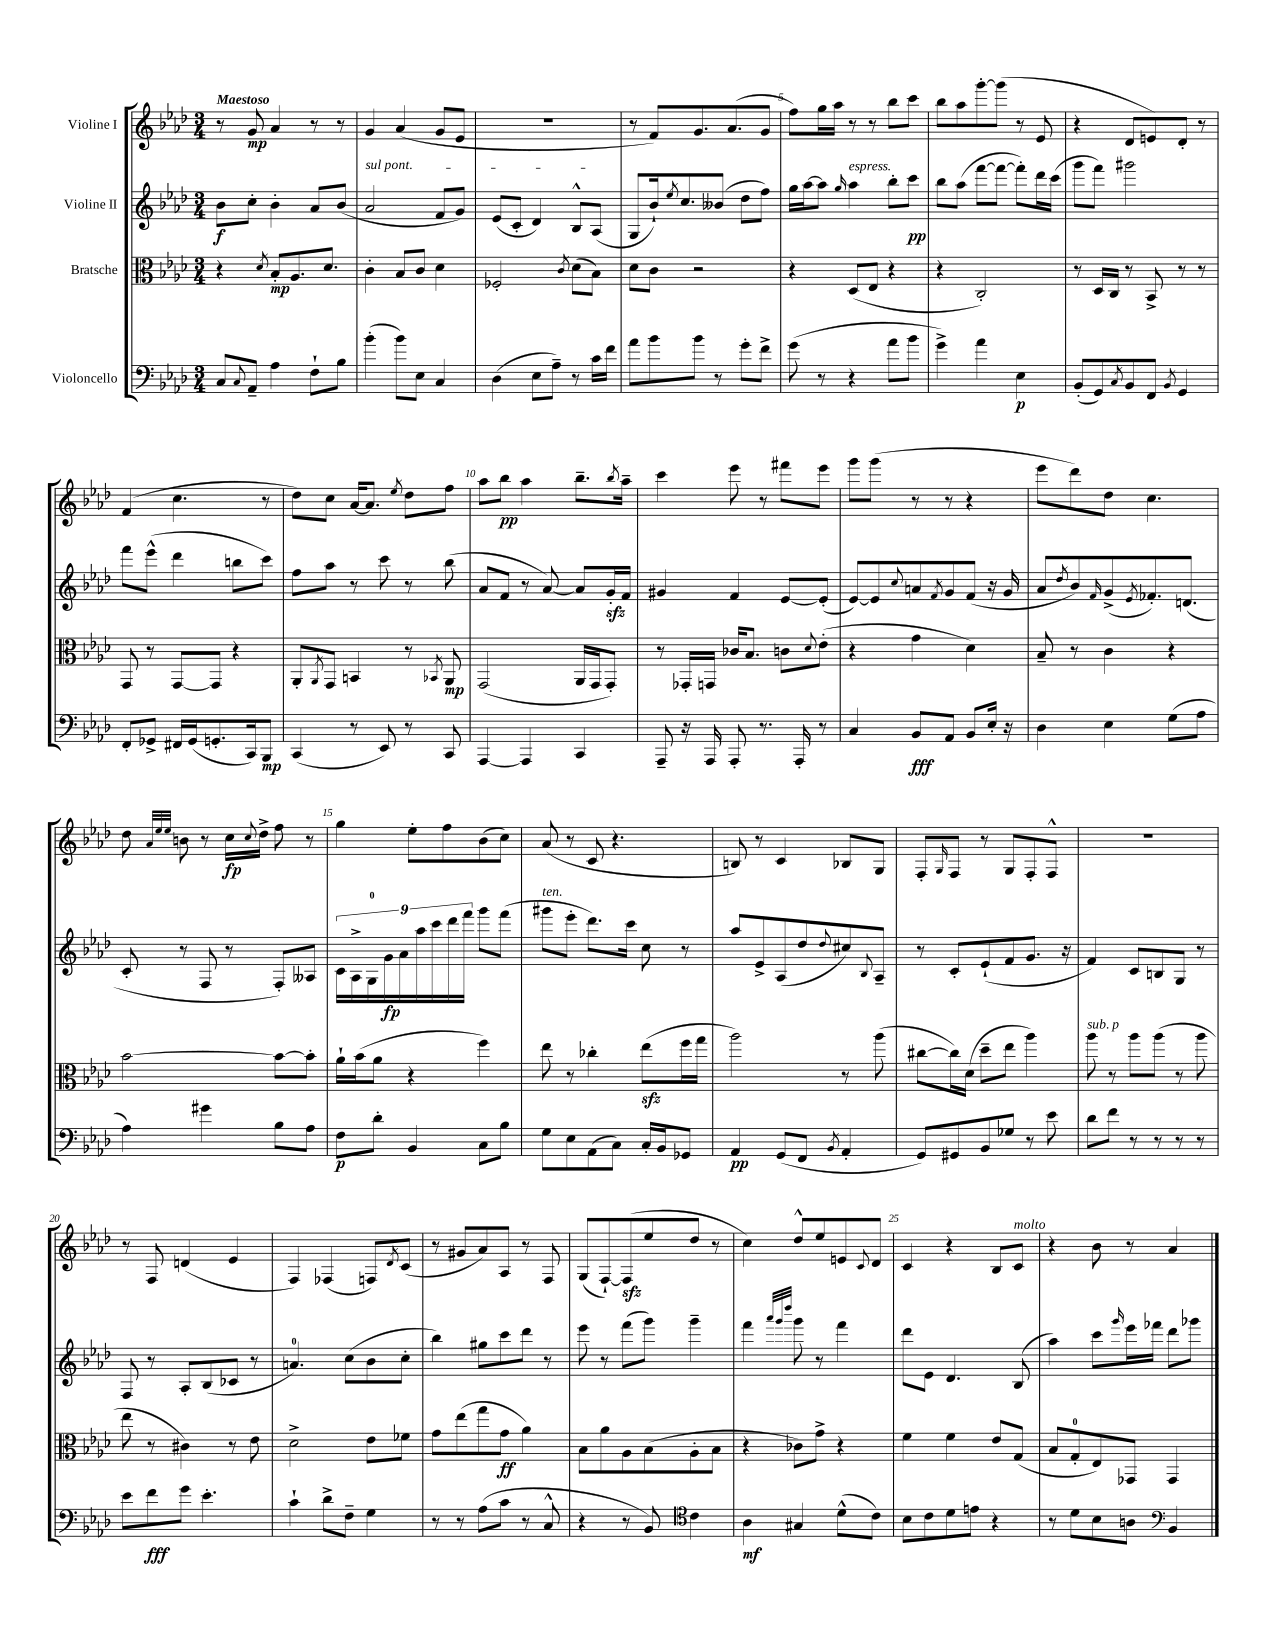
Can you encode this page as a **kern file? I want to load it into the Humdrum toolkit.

**kern	**kern	**kern	**kern
*staff4	*staff3	*staff2	*staff1
*clefF4	*clefC3	*clefG2	*clefG2
*k[b-e-a-d-]	*k[b-e-a-d-]	*k[b-e-a-d-]	*k[b-e-a-d-]
*M3/4	*M3/4	*M3/4	*M3/4
8C	4r	8b-	8r
8qqC	.	.	.
8AA-~	.	8cc'	8g
.	8qd-	.	.
4A-	8B-'	4b-'	4a-
.	8.A-	.	.
8F`	.	8a-	8r
.	8.d-	.	.
8B-	.	(8b-	8r
=	=	=	=
(4b-'	4c'	2a-	4g
8b-)	8B-	.	(4a-
8E-	8c	.	.
4C	4d-	8f	8g
.	.	8g)	8e-
=	=	=	=
(4D-	2F-'	(8e-	2.r
.	.	8c'	.
8E-	.	4d-)	.
8A-~)	.	.	.
.	8qc	.	.
8r	(8d-	8B-^^	.
16c	8B-)	(8A-	.
16f	.	.	.
=	=	=	=
8a-	8d-	8G	8r
8b-	8c	16b-`)	8f)
.	.	8qee-	.
.	.	8.cc	.
8b-	2r	.	8.g
8r	.	(8b--	.
.	.	.	(8.a-
8g'	.	8dd-	.
8f^	.	8ff)	8g
=	=	=	=
(8g	4r	16gg	8ff)
.	.	[16aa-	.
8r	.	8aa-]	16gg
.	.	.	16aa-
.	.	16qqgg	.
4r	(8D-	4aa-	8r
.	8E-	.	8r
8a-	4r	8bb-'	8bb-
8b-	.	8ccc	8ccc
=	=	=	=
4g^)	4r	8bb-	8bb-
.	.	(8aa-	8aa-
4a-	2C')	[8fff	[8ggg'
.	.	8fff_	(8ggg]
4E-	.	8fff'])	8r
.	.	16ddd-	8e-
.	.	(16ccc	.
=	=	=	=
(8BB-'	8r	8ggg	4r
8GG)	16D-	8fff)	.
.	16C	.	.
8qC	.	.	.
8BB-	8r	2ggg#	8d-
8FF	8BB-^	.	8e)
8qBB-	.	.	.
4GG	8r	.	8d-'
.	8r	.	8r
=	=	=	=
8FF'	8GG	8fff	(4f
8GG-^	8r	(8eee-^^	.
16FF#	[8GG	4ddd-	4.cc
(16GG-	.	.	.
8.GG'	8GG]	.	.
.	4r	8bb	.
16CC)	.	.	.
8BBB-	.	8ccc)	8r
=	=	=	=
(4CC	8AA-'	8ff	8dd-)
.	8qAA-	.	.
.	8GG	8aa-	8cc
8r	4BB	8r	[16a-
.	.	.	8.a-]
8EE-)	.	8ccc	.
.	.	.	8qee-
8r	8r	8r	8dd-
.	8qBB-	.	.
8CC	8AA-	(8bb-	8ff
=	=	=	=
[4AAA-	(2GG	8a-	8aa-
.	.	8f	8bb-
4AAA-]	.	8r	4aa-
.	.	[8a-)	.
4CC	16AA-	8a-]	8.bb-~
.	16GG	.	.
.	8GG')	16g'	.
.	.	.	8qbb-
.	.	16f	16aa-~
=	=	=	=
8AAA-~	8r	4g#	4ccc
16r	16GG-'	.	.
16AAA-	16GG	.	.
8AAA-'	16c-	4f	8eee-
.	8.B-	.	.
8.r	.	.	8r
.	8c	[8e-	8fff#
16AAA-'	.	.	.
.	8qqd-	.	.
8r	(8e-'	(8e-']	8eee-
=	=	=	=
4C	4r	[8e-)	8ggg
.	.	8e-]	(8ggg
.	.	8qqcc	.
8BB-	4g	8a	8r
.	.	8qf	.
8AA-	.	8g	8r
8BB-	4d-)	(8f	4r
16E-'	.	16r	.
16r	.	16g	.
=	=	=	=
4D-	8B-~	8a-	8eee-
.	.	8qdd-	.
.	8r	8b-)	8ddd-)
.	.	16qqf	.
4E-	4c	(8g^	8dd-
.	.	8qe-	.
.	.	8.f-')	4.cc
(8G	4r	.	.
.	.	(8.d	.
8A-	.	.	.
=	=	=	=
4A-)	[2b-	8c'	8dd-
.	.	.	32qqa-
.	.	.	32qqee-
.	.	.	32qqee-
.	.	8r	8b
4g#	.	8F	8r
.	.	8r	16cc
.	.	.	8qqcc
.	.	.	16dd-^
8B-	8b-_	8F')	8ff
8A-	8b-']	8A--	8r
=	=	=	=
8F	16a-`	18c	4gg
.	.	18A-^	.
.	(16b-	.	.
.	.	18G	.
8d-'	8a-	.	.
.	.	18g	.
.	.	18a-	.
4BB-	4r	.	8ee-'
.	.	18aa-	.
.	.	18ccc	.
.	.	.	8ff
.	.	18ddd-	.
.	.	18fff	.
8C	4ff)	8ggg	(8b-
8B-	.	(8fff	8cc)
=	=	=	=
8G	8ee-	8ggg#	(8a-
8E-	8r	8eee-'	8r
(8AA-	4cc-'	8.ddd-)	8c
8C)	.	.	4.r
.	.	16ccc	.
16C'	(8ee-	8cc	.
16BB-	.	.	.
8GG-	16ff	8r	.
.	16gg	.	.
=	=	=	=
4AA-	2aa-)	8aa-	8B)
.	.	8e-^	8r
(8GG	.	(8A-	4c
8FF	.	8dd-	.
8qBB-	.	8qqdd-	.
4AA-'	8r	8cc#)	8B-
.	.	8qqB-	.
.	(8aa-	8A-~	8G
=	=	=	=
8GG)	[8cc#	8r	8F'
.	.	.	16qqG
8GG#	16cc#])	8c'	8F
.	(16d-	.	.
8BB-	8dd-~	(8e-`	8r
8G-	8ee-	8f	8G
8r	4aa-)	8.g	8F'
8e-	.	.	8F^^
.	.	16r	.
=	=	=	=
8d-	8aa-	4f)	2.r
8f	8r	.	.
8r	8aa-	8c	.
8r	(8aa-	8B	.
8r	8r	8G	.
8r	8aa-	8r	.
=	=	=	=
8e-	8ee-	8F	8r
8f	8r	8r	8F
8g	4c#)	8A-'	(4d
4.e-'	.	(8B-	.
.	8r	8c-	4e-
.	8e-	8r	.
=	=	=	=
4c`	2d-^	4.a)	4F)
8d-^	.	.	(4F-
8F~	.	(8cc	.
4G	8e-	8b-	8F)
.	.	.	8qd-
.	8f-	8cc'	(8c
=	=	=	=
8r	8g	4bb-)	8r
8r	(8ee-	.	8g#
(8A-	8gg	8gg#	8a-)
8c	8g	8ccc	8A-
8r	4a-)	8ddd-	8r
8C^^	.	8r	8F
=	=	=	=
4r	8B-	8eee-	(8G
.	8a-	8r	[8F`)
8r	8A-	(8fff	(8F]
8BB-)	(8B-	8ggg)	8ee-
*clefC4	*	*	*
4c	8A-'	4ggg~	8dd-
.	8B-	.	8r
=	=	=	=
4A-	4r	4fff	4cc)
.	.	32qqaaa-	.
.	.	32qqggg	.
.	.	32qqdddd-	.
4G#	8c-)	8ggg	8dd-^^
.	8g^	8r	8ee-
(8d-^^	4r	4fff	8e
.	.	.	8qqc
8c)	.	.	8d-
=	=	=	=
8B-	4f	8ddd-	4c
8c	.	8e-	.
8d-	4f	4.d-	4r
8e	.	.	.
4r	8e-	.	8B-
.	(8G	(8B-	8c
=	=	=	=
8r	8B-	4aa-)	4r
8d-	8G'	.	.
8B-	8E-)	8ccc	8b-
.	.	16qqggg	.
8A	8GG-	16eee-	8r
.	.	16fff-	.
*clefF4	*	*	*
4BB-	4GG-	8ddd-	4a-
.	.	8ggg-	.
==	==	==	==
*-	*-	*-	*-
